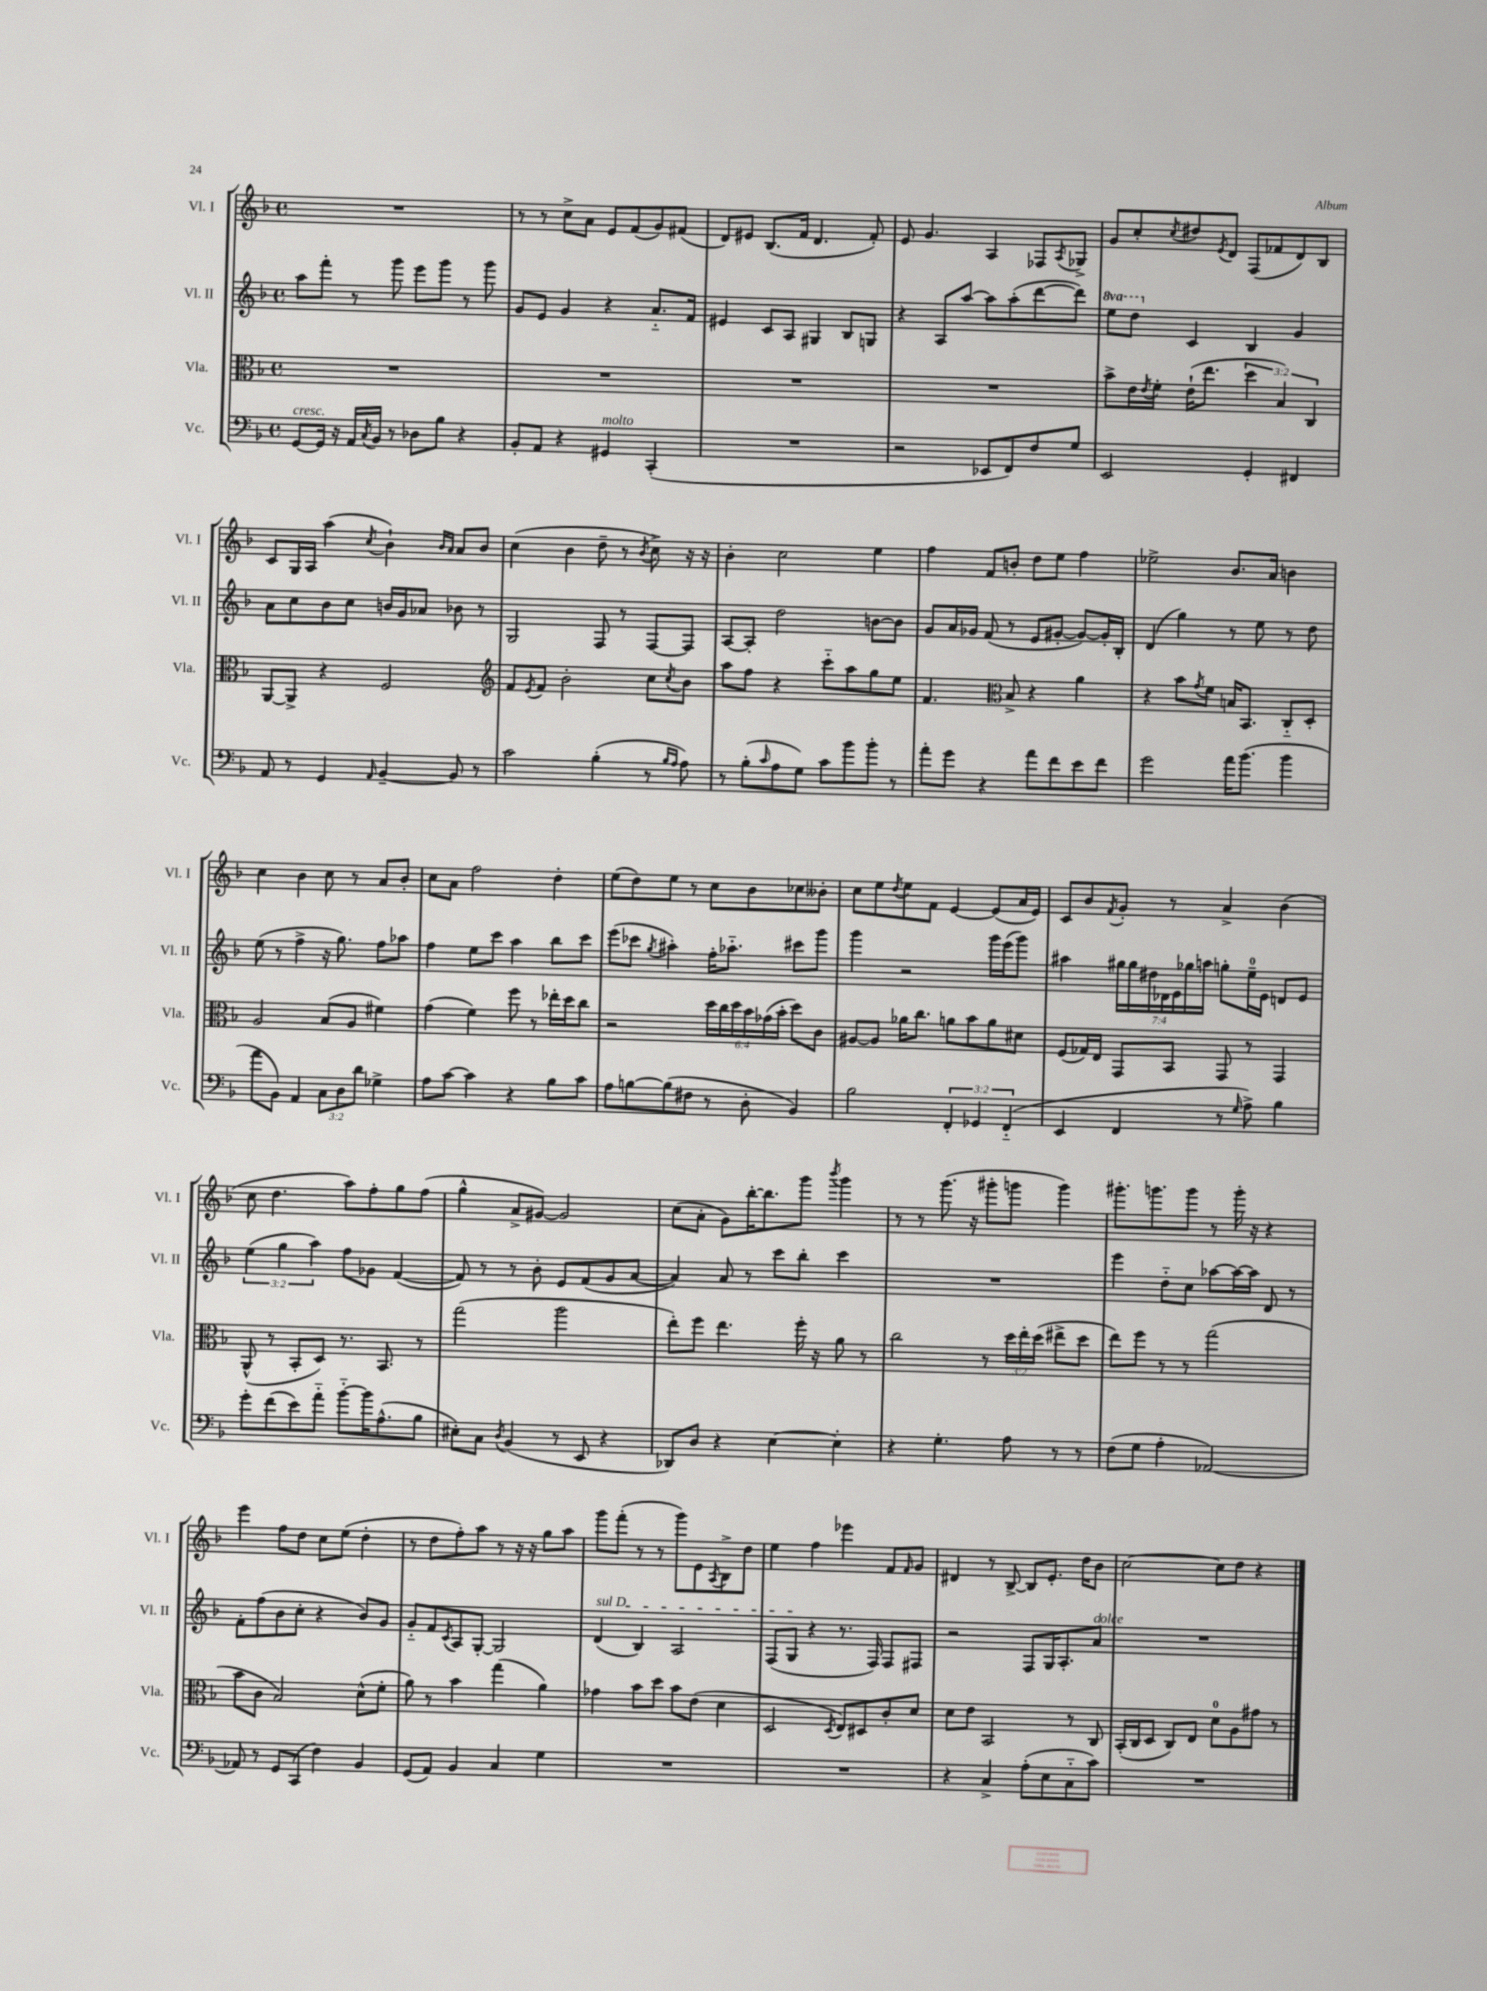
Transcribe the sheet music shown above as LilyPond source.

<<
\new StaffGroup <<
\new Staff = "s0" \with { instrumentName = "Vl. I" shortInstrumentName = "Vl. I" } {
    \clef treble \key f \major \defaultTimeSignature \time 4/4
    R1 |
    r8 r8 c''8-> a'8 e'8 f'8( g'8) fis'8( |
    d'8) eis'8 bes8.( f'16 d'4. f'8-.) |
    e'8 g'4. a4 fes8 \acciaccatura { a8 } ges8-> |
    g'8 c''8-. \acciaccatura { c''8 } dis''8 \acciaccatura { e'8 } d'8 f8( fes'8 d'8) bes8 |
    c'8 g16 a16 a''4( \acciaccatura { c''8 } bes'4-!) \grace { bes'16 a'16 } a'8 bes'8 |
    c''4( bes'4 d''8-- r8 \acciaccatura { bes'8 } c''8->) r16 r16 |
    bes'4-. c''2 e''4 |
    f''4 f'8 b'8-. d''8 e''8 f''4 |
    ees''2-> bes'8. a'16 b'4 |
    c''4 bes'4 c''8 r8 a'8 bes'8-. |
    c''8 a'8 f''2 d''4-. |
    e''8( d''8) e''8 r8 c''8 bes'8 ces''8 beses'8-. |
    c''8 e''8 \acciaccatura { d''8 } e''8 f'8 e'4~ e'8( a'16 e'16) |
    c'8 bes'8 \acciaccatura { f'8 } g'8-. r8 a'4-> bes'4( |
    c''8 d''4. a''8) f''8-. g''8 f''8( |
    g''4-^ a'8-> gis'8~) gis'2 |
    c''8( a'8-. g'8) bes''16~-. bes''8. g'''8 \acciaccatura { bes'''8 } g'''4 |
    r8 r8 g'''8.( r16 gis'''8-. g'''8 g'''4) |
    gis'''8.-. g'''8. g'''8 r8 g'''16-. r16 r4 |
    e'''4 f''8 d''8 c''8 e''8( d''4-. |
    r8 d''8 f''8-.) a''8 r8 r16 r16 g''8 a''8 |
    g'''8 f'''8-.( r8 r8 g'''8) e'8 \acciaccatura { a8 } bes8-> d''8 |
    e''4 f''4 ees'''4 f'8 \grace { f'16 } g'8 |
    dis'4 r8 bes8~-> bes8 e'8.-. d''16 bes'8 |
    c''2~ c''8 d''8 r4 \bar "|." |
}
\new Staff = "s1" \with { instrumentName = "Vl. II" shortInstrumentName = "Vl. II" } {
    \clef treble \key f \major \defaultTimeSignature \time 4/4 \override Staff.TupletNumber.text = #tuplet-number::calc-fraction-text \set Staff.ottavationMarkups = #ottavation-simple-ordinals
    a''8 f'''8-. r8 g'''8 e'''8 g'''8 r8 g'''8 |
    g'8 e'8 g'4 r4 a'8.-_ f'16 |
    eis'4 c'8 a8 gis4 bes8 g8 |
    r4 a8 a''8~ a''8 a''8-.( d'''8~ d'''8) |
    \ottava #1 e'''8 d'''8 \ottava #0 c'4 bes4 g'4 |
    a'8 c''8 bes'8 c''8 b'16 g'16 aes'8 bes'8 r8 |
    g2 f8 r8 f8~ f8 |
    a8~ a8-. d''2 b'8~ b'8 |
    g'8 a'16 ges'16 f'8( r8 e'8 gis'8~-. gis'8~) gis'16-. bes16-. |
    d'4( g''4) r8 e''8 r8 d''8 |
    e''8( r8 f''4-> r16 g''8.) f''8 aes''8 |
    f''4 e''8 c'''8 a''4 bes''8 c'''8 |
    e'''8( ces'''8 \acciaccatura { g''8 } ais''4-.) f''16-. aes''8.-_ cis'''8 g'''8 |
    g'''4 r2 g'''16 e'''16( g'''8) |
    ais''4 \tuplet 7/4 { gis''16 gis''16 dis''16 des'16 e'16 ges''16 a''16 } g''8-. e''16-0-- e'16 d'8 e'8 |
    \tuplet 3/2 { e''4( g''4 a''4) } f''8 ges'8 f'4~( |
    f'8) r8 r8 bes'8-. e'8 f'8( g'8 a'8~ |
    a'4) a'8 r8 c'''8 bes''8-. c'''4 |
    R1 |
    e'''4 d''8-_ c''8 aes''8~ aes''16~ aes''16 d'8 r8 |
    f'8-. f''8( bes'8 c''8-. r4 bes'8) g'8 |
    g'8-_ f'8 \acciaccatura { c'8 } a8 g8~-. g2 |
    \once \override TextSpanner.bound-details.left.text = \markup { \italic "sul D" } d'4\startTextSpan( bes4) a2 |
    f8( g8\stopTextSpan r4 r8. f16) f8 fis8 |
    r2 f8 g16 a8.-. a'8^\markup { \italic "dolce" } |
    R1 \bar "|." |
}
\new Staff = "s2" \with { instrumentName = "Vla." shortInstrumentName = "Vla." } {
    \clef alto \key f \major \defaultTimeSignature \time 4/4 \override Staff.TupletNumber.text = #tuplet-number::calc-fraction-text
    R1 |
    R1 |
    R1 |
    R1 |
    bes'8-> e'16 \acciaccatura { e'8 } f'16-. e'16-!( e''8. \tuplet 3/2 { d''4 bes4) c4 } |
    a,8~ a,8-> r4 f2 |
    \clef treble f'8 \acciaccatura { e'8 } f'8 bes'2-. c''8 \acciaccatura { c''8 } bes'8 |
    a''8 f''8 r4 c'''8-_ a''8 g''8 e''8 |
    f'4. \clef alto bes8-> r4 a'4 |
    r4 bes'8 \acciaccatura { g'8 } f'8 b16 bes,8. c8-_ d8-. |
    a2 bes8( a8 fis'4) |
    g'4( f'4) f''8 r8 ees''16-. d''16 c''8 |
    r2 \tuplet 6/4 { d''16 c''16 d''16 bes'16 ges'16( bes'16-. } d''8) c'8 |
    ais8~ ais8 aes'16 c''8. a'8 bes'8 a'8 dis'8 |
    f8( ges16) e16 g,8 bes,8 g,8 r8 g,4 |
    a,8-^( r8 bes,8-. d8) r8. bes,8. r8 |
    g''2( a''2 |
    e''8-.) f''8 e''4. f''16-. r16 a'8 r8 |
    c''2 r8 \tuplet 3/2 { d''16 e''16-. d''16( } eis''8-> d''8 |
    e''8) f''8 r8 r8 g''2( |
    bes'8 c'8 bes2) d'8-^( f'8-. |
    a'8) r8 bes'4 g''4( a'4) |
    ges'4 bes'8 d''8 bes'8 e'8( d'4 |
    d2 \acciaccatura { d8 } e8) dis8 c'8-. d'8 |
    d'8 e'8 bes,2 r8 c8 |
    bes,16-.( c16 d8 c8) e8 d'8-0 a8 gis'8 r8 \bar "|." |
}
\new Staff = "s3" \with { instrumentName = "Vc." shortInstrumentName = "Vc." } {
    \clef bass \key f \major \defaultTimeSignature \time 4/4 \override Staff.TupletNumber.text = #tuplet-number::calc-fraction-text
    g,8~^\markup { \italic "cresc." } g,16 r16 a,16 \acciaccatura { c8 } bes,16 r8 des8 bes8 r4 |
    bes,8-. a,8 r4 gis,4^\markup { \italic "molto" } c,4-.( |
    R1 |
    r2 ees,8 f,8) f8 g8 |
    e,2 g,4-. fis,4 |
    a,8 r8 g,4 \grace { a,16 } bes,4~-- bes,8 r8 |
    c'2 bes4-.( r8 \grace { bes16 a16 } a8) |
    r8 bes8-.( \grace { c'16 } a8 g8) c'8 bes'8 bes'8-. r8 |
    a'8-. g'8 r4 a'8 f'8 e'8 f'8 |
    g'2 a'16 bes'8.( bes'4 |
    a'8 bes,8) a,4 \tuplet 3/2 { c8 d8 d'8 } ges4-> |
    a8 c'8~ c'4 r4 bes8 c'8 |
    a8 b8~ b8( fis8 r8 d8-. bes,4) |
    bes2 \tuplet 3/2 { f,4-. ges,4 f,4-_( } |
    e,4 f,4 r8 \grace { g16 } a8->) bes4 |
    g'8-. f'8( e'8) a'8-_ bes'8~-_ bes'16 a8.-^( bes8 |
    eis8-.) c8 \acciaccatura { d8 } bes,4( r8 e,8 r4 |
    des,8) d8 r4 e4~ e4-. |
    r4 g4.-. a8 r8 r8 |
    f8( g8 a4-. aes,2~) |
    aes,8 r8 g,8 c,8( f4) bes,4 |
    g,8( a,8) bes,4 c4 g4 |
    R1 |
    R1 |
    r4 c4-> a8-.( e8 c8-_ c'8) |
    R1 \bar "|." |
}
>>
>>
\layout { \context { \Score \remove "Bar_number_engraver" } }
